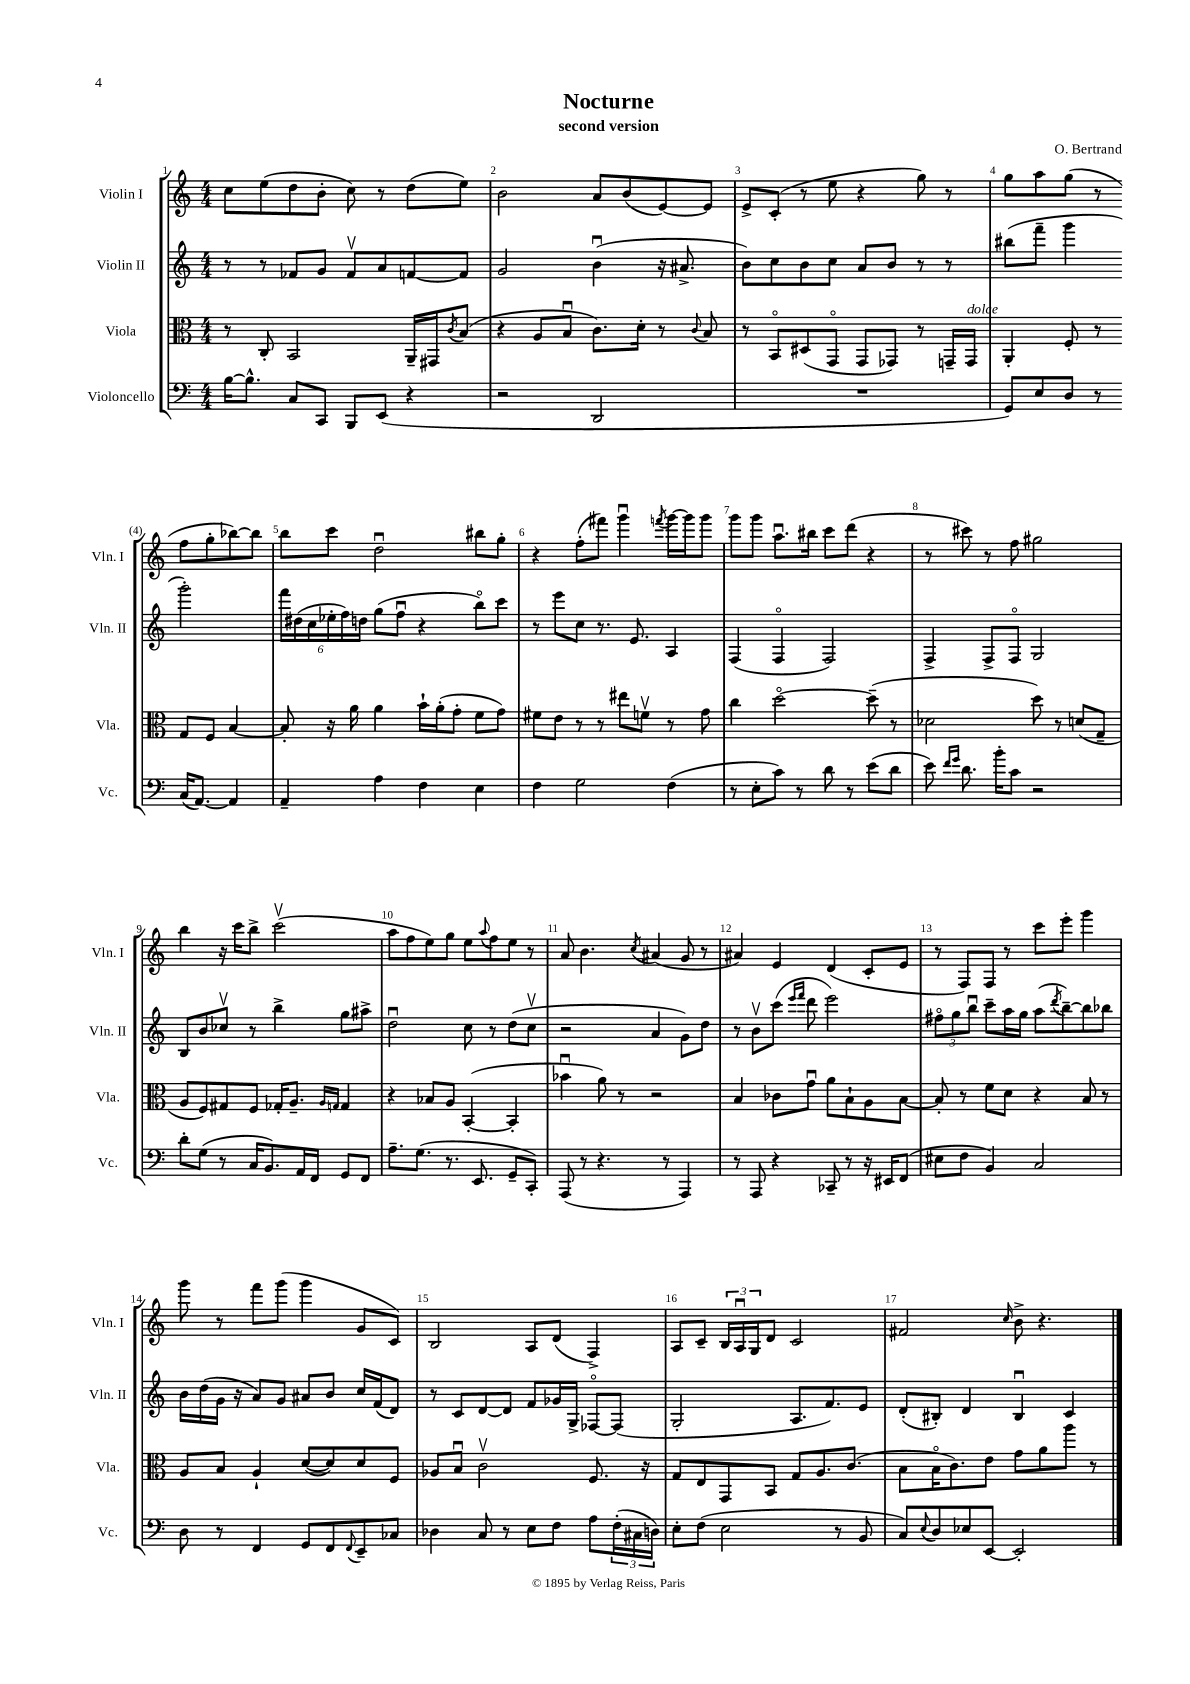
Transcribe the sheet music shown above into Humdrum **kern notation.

**kern	**kern	**kern	**kern
*part4	*part3	*part2	*part1
*staff4	*staff3	*staff2	*staff1
*I"Violoncello	*I"Viola	*I"Violin II	*I"Violin I
*I'Vc.	*I'Vla.	*I'Vln. II	*I'Vln. I
*clefF4	*clefC3	*clefG2	*clefG2
*k[]	*k[]	*k[]	*k[]
*M4/4	*M4/4	*M4/4	*M4/4
=1	=1	=1	=1
[16B\KL	8r	8r	8cc\L
8.B^^\J]	.	.	.
.	8C'/	8r	(8ee\
8C/L	2BB/	8f-X/L	8dd\
8CC/J	.	8g/J	8b'\J
8BBB/L	.	8f-v/L	8cc\)
(8EE/J	.	8a/	8r
4r	16AA~/LL	[8fn/	(8dd\L
.	16GG#X/J	.	.
.	8qc/	.	.
.	(8B/J	8f/J]	8ee\J)
=2	=2	=2	=2
2r	4r	2g/	2b\
.	8A/L	.	.
.	8Bu/J	.	.
2DD/	8.c\L)	(4bu\	8a/L
.	.	.	(8b/
.	16d'\Jk	.	.
.	8r	16r	[8e/)
.	.	8.a#X^/	.
.	8qqc/	.	.
.	8B/	.	8e/J]
=3	=3	=3	=3
1r	8r	8b\L)	8e^/L
.	8BB/L	8cc\	(8c'/J
.	(8D#X/	8b\	8r
.	8GG/J	8cc\J	8ee\
.	8GG/L	8a/L	4r
.	8GG-X/J)	8b/J	.
.	8r	8r	8gg\)
.	16GGn~/LL	8r	8r
!	!LO:TX:a:i:t=dolce	!	!
.	16GG/JJ	.	.
=4	=4	=4	=4
8GG/L)	4AA'/	(8bb#X\L	8gg\L
8E/	.	8fff~\J	8aa\
8D/J	8F'/	4ggg\	(8gg\J
8r	8r	.	8r
(16C/KL	8G/L	2ggg'\)	8ff\L
[8.AA/J)	.	.	.
.	8F/J	.	8gg'\
4AA/]	[4B/	.	[8bb-X\)
.	.	.	8bb-\J]
!!LO:LB:g=z
=5	=5	=5	=5
4AA~/	8B'/]	24fff\LL	8bb\L
.	.	(24dd#X\	.
.	.	24cc\	.
.	16r	24ee-X'\	8ccc\J
.	.	24ff\)	.
.	16a\	.	.
.	.	24ddn\JJ	.
4A\	4a\	(8gg\L	2ddu\
.	.	8ffu\J	.
4F\	16b`\LL	4r	.
.	(16a'\J	.	.
.	8g'\J	.	.
4E\	8f\L	8bb\L)	8bb#X\L
.	8g\J)	8ccc\J	8gg'\J
=6	=6	=6	=6
4F\	8f#X\L	8r	4r
.	8e\J	8eee\L	.
2G\	8r	8cc\J	(8ff'\L
.	8r	8.r	8fff#X\J)
.	8ee#X\L	.	4gggu\
.	.	8.e/	.
.	8fnv\J	.	.
.	.	.	8qfffn/
(4F\	8r	4A/	[16ggg\LL
.	.	.	16ggg\J]
.	8g\	.	8ggg\J
=7	=7	=7	=7
8r	4cc\	(4F/	8ggg\L
8E'\L	.	.	8ggg\J
8c\J)	[2dd\	4F/	8.aau\L
8r	.	.	.
.	.	.	16bb#X\Jk
8d\	.	2F/)	8ccc\L
8r	.	.	(8ddd\J
(8e\L	(8dd~\]	.	4r
8d\J	8r	.	.
=8	=8	=8	=8
8e\)	2d-X\	4F^/	8r
16qqf/LL	.	.	.
16qqg/JJ	.	.	.
8.d\	.	.	8ccc#X\)
.	.	8F^/L	8r
16b'\KL	.	.	.
8c\J	.	8F/J	8ff\
2r	8dd\)	2G/	2gg#X\
.	8r	.	.
.	(8dn/L	.	.
.	8G~/J	.	.
!!LO:LB:g=z
=9	=9	=9	=9
8d'\L	8A/L	8B/L	4bb\
(8G\J	8F/)	8b/	.
8r	8G#X/	8cc-Xv/J	16r
.	.	.	16ccc\KL
16C/KL	8F/J	8r	8bb^\J
8.BB/)	.	.	.
.	16G-X'/KL	4bb^\	(2cccv\
.	8.A~/J	.	.
16AA/L	.	.	.
16FF/JJ	.	.	.
.	16qqA/LL	.	.
.	16qqGn/JJ	.	.
8GG/L	4G/	8gg\L	.
8FF/J	.	8aa#X^\J	.
=10	=10	=10	=10
8.A~\L	4r	2ddu\	8aa\L
.	.	.	8ff\
(8.G\J	.	.	.
.	8B-X/L	.	8ee\)
8.r	8A/J	.	8gg\J
.	([4BB'/	8cc\	8ee\L
8.EE/	.	.	.
.	.	.	8qqaa/
.	.	8r	8ff\
8GG~/L	4BB'/]	(8dd\L	8ee\J
8CC'/J)	.	8ccv\J	8r
=11	=11	=11	=11
(8AAA/	4b-Xu\	2r	8a/
8r	.	.	4.b\
4.r	8a\)	.	.
.	8r	.	.
.	.	.	8qcc/
.	2r	4a/	(4a#X/
8r	.	.	.
4AAA/)	.	8g\L)	8g/
.	.	8dd\J	8r
=12	=12	=12	=12
8r	4B/	8r	4a#X/)
8AAA/	.	8bv\L	.
4r	8c-X\L	(8ccc\J	4e/
.	.	16qqeee/LL	.
.	.	16qqfff/JJ	.
.	8gu\J	8ddd\	.
8CC-X~/	8a\L	2eee\)	(4d/
8r	8B`\	.	.
16r	8A\	.	8c'/L
16EE#X/KL	.	.	.
(8FF/J	[8B\J	.	8e/J
=13	=13	=13	=13
8E#X\L	8B'/]	12ff#X\L	8r
.	.	12gg\	.
8F\J	8r	.	8F/L)
.	.	12bbu\J	.
4BB/)	8f\L	8ccc~\L	8F/J
.	8d\J	16aa\L	8r
.	.	16gg\JJ	.
2C/	4r	(8aa\L	8ccc\L
.	.	8qddd/	.
.	.	[8bb~\)	8eee'\J
.	8B/	8bb\]	4ggg\
.	8r	8bb-X\J	.
!!LO:LB:g=z
=14	=14	=14	=14
8D\	8A/L	16b\LL	8ggg\
.	.	(16dd\	.
8r	8B/J	16g\JJ	8r
.	.	16r	.
4FF/	4A`/	8a/L)	8fff\L
.	.	8g/J	(8ggg\J
8GG/L	([8d/L	8a#X/L	4ggg\
8FF/	8d/])	8b/J	.
8qqFF/	.	.	.
8EE~/	8d/	16cc/LL	8g/L
.	.	(16f/J	.
8C-X/J	8F/J	8d/J)	8c/J)
=15	=15	=15	=15
4D-X\	8A-X/L	8r	2B/
.	8Bu/J	8c/L	.
8C/	2cv\	[8d/	.
8r	.	8d/J]	.
8E\L	.	8f/L	8A/L
8F\J	.	16g-X/L	(8d/J
.	.	16G^/JJ	.
8A\L	8.F/	[8F-X/L	4F^/)
(24F'\L	.	(8F-/J]	.
24C#X\	.	.	.
.	16r	.	.
24Dn\JJ)	.	.	.
=16	=16	=16	=16
8E'\L	8G/L	2G'/	8A/L
(8F\J	8E/	.	8c~/J
2E\	8GG/	.	24B/LL
.	.	.	24Au/
.	.	.	24G/J
.	8BB/J	.	8d/J
.	8G/L	8.A/L	2c/
.	8.A/	.	.
.	.	8.f/)	.
8r	.	.	.
.	(8.c/J	.	.
8BB/	.	8e/J	.
=17	=17	=17	=17
8C/L)	8B\L	(8d'/L	2f#X/
8qqE/	.	.	.
8D/	16B\K	8B#X'/J)	.
.	8.c\)	.	.
8E-X/	.	4d/	.
[8EE/J	8e\J	.	.
.	.	.	16qqcc/
2EE'/]	8g\L	4B#u/	8b^\
.	8a\	.	4.r
.	8aa\J	4c/	.
.	8r	.	.
==	==	==	==
*-	*-	*-	*-
